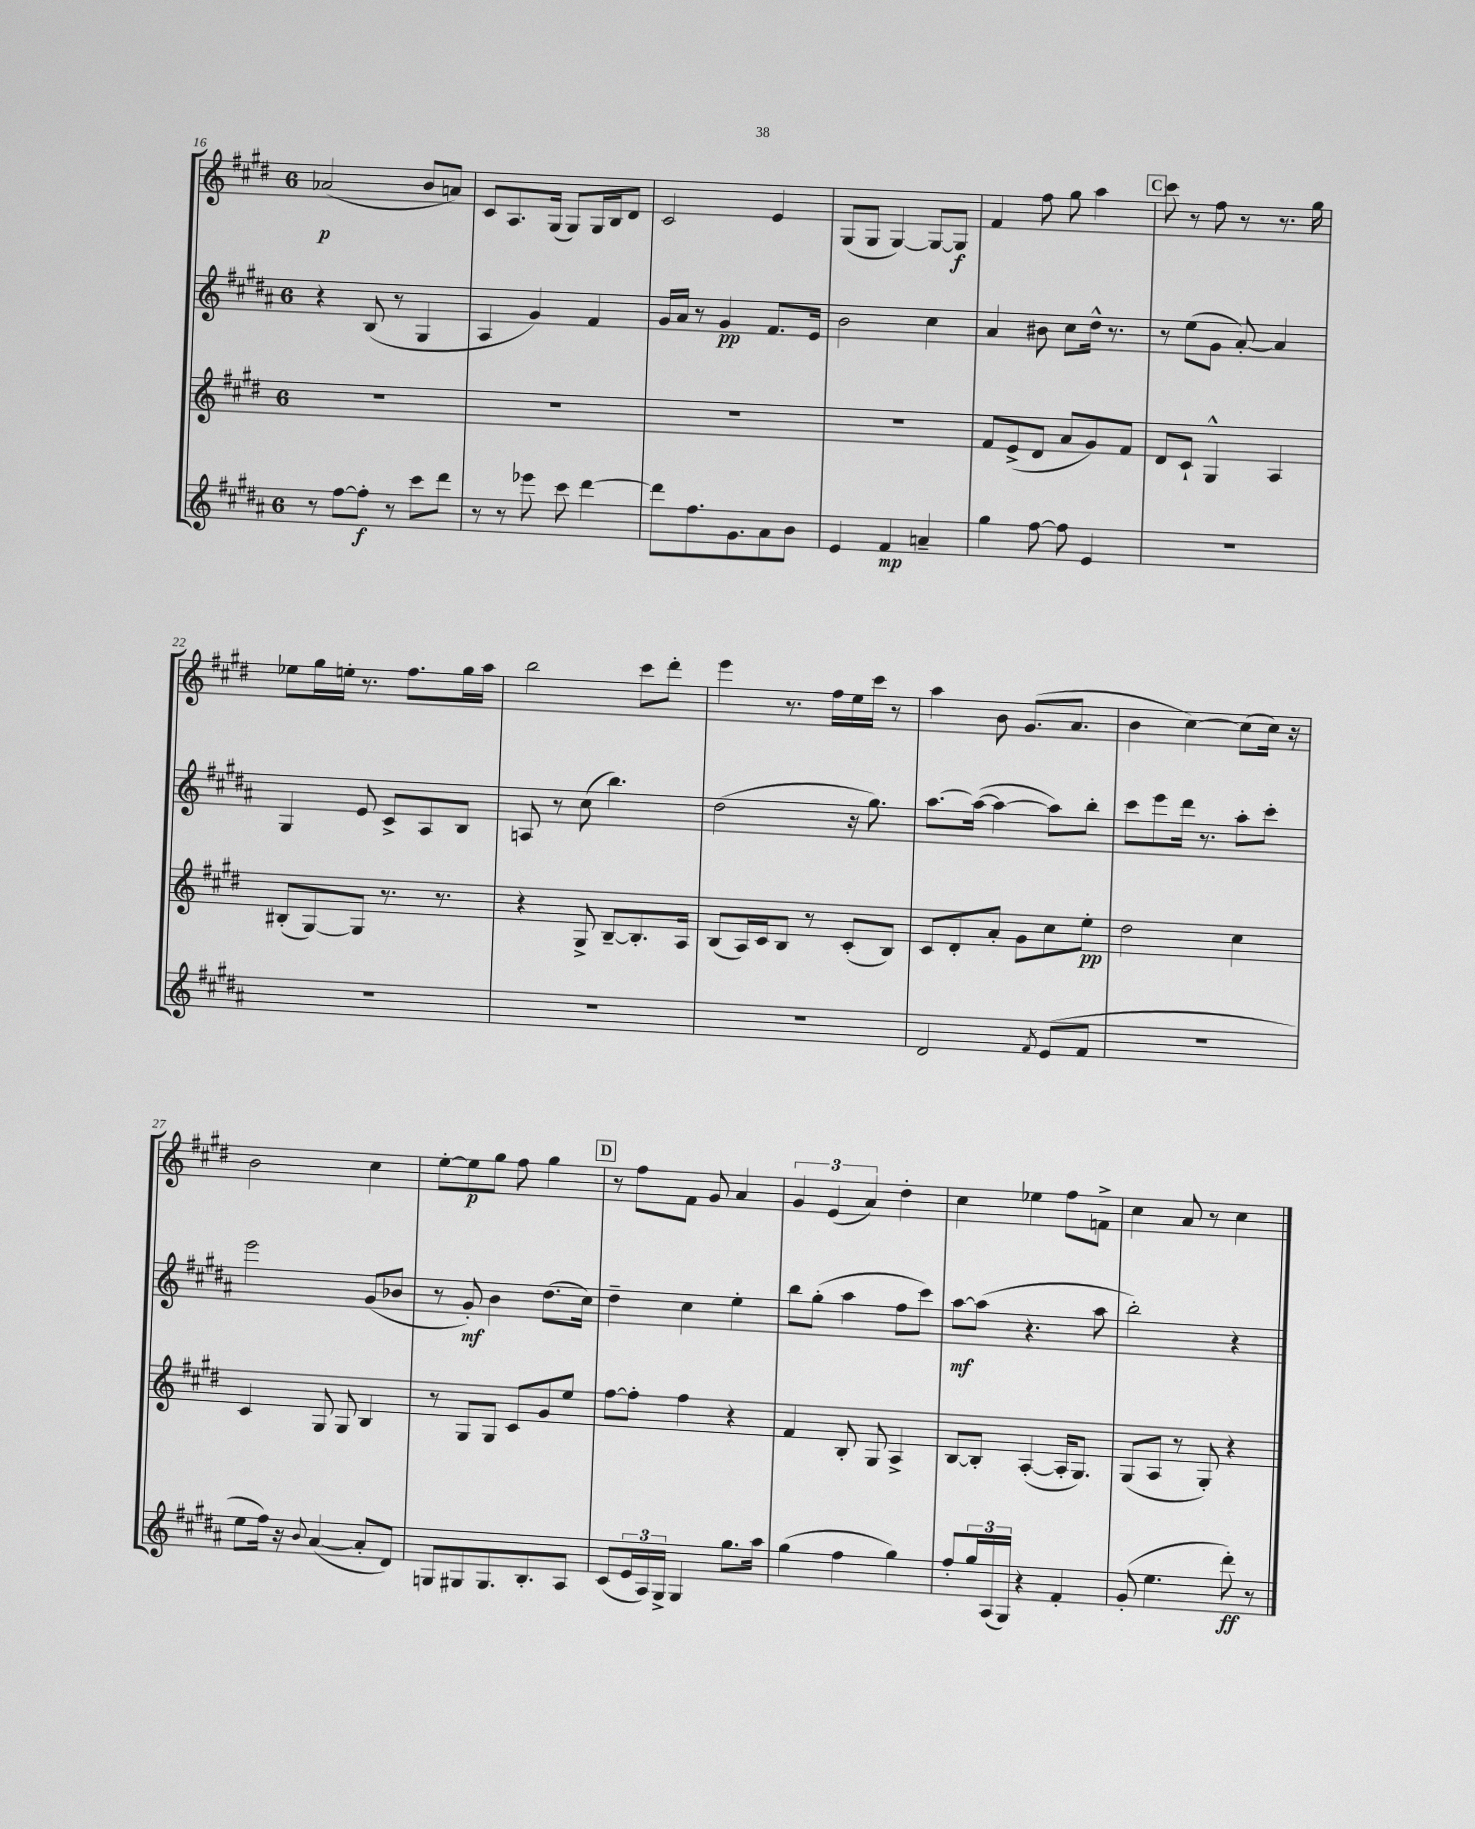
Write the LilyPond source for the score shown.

<<
\new StaffGroup <<
\new Staff = "s0" {
    \clef treble \key e \major \once \override Staff.TimeSignature.style = #'single-digit \time 6/8
    aes'2\p( b'8 a'8) |
    cis'8 a8. gis16( gis8) gis16 b16 dis'8 |
    cis'2 e'4 |
    gis8( gis8 gis4~) gis8~ gis8\f |
    fis'4 fis''8 gis''8 a''4 |
    \mark \markup { \box "C" } cis'''8 r8 fis''8 r8 r8. gis''16 |
    ees''8 gis''16 e''16-. r8. fis''8. gis''16 a''16 |
    b''2 cis'''8 dis'''8-. |
    e'''4 r8. fis''16 e''16 cis'''16 r8 |
    a''4 b'8 gis'8.( a'8. |
    b'4 cis''4~) cis''8( cis''16) r16 |
    b'2 cis''4 |
    e''8~-. e''8\p gis''8 fis''8 gis''4 |
    \mark \markup { \box "D" } r8 fis''8 fis'8 gis'8 a'4 |
    \tuplet 3/2 { gis'4 e'4( a'4) } dis''4-. |
    cis''4 ees''4 fis''8 f'8-> |
    cis''4 a'8 r8 cis''4 \bar "|." |
}
\new Staff = "s1" {
    \clef treble \key b \major \once \override Staff.TimeSignature.style = #'single-digit \time 6/8
    r4 b8( r8 gis4 |
    ais4 gis'4) fis'4 |
    gis'16 ais'16 r8 gis'4\pp fis'8. e'16 |
    b'2 cis''4 |
    ais'4 bis'8 cis''8 dis''16-^ r8. |
    \mark \markup { \box "C" } r8 e''8( gis'8 ais'8~-.) ais'4 |
    gis4 e'8 cis'8-> ais8 b8 |
    a8 r8 cis''8( b''4.) |
    dis''2( r16 gis''8.) |
    ais''8.~ ais''16~( ais''4~ ais''8) b''8-. |
    cis'''8 e'''8 dis'''16 r8. ais''8-. cis'''8-. |
    e'''2 gis'8( bes'8 |
    r8 gis'8-.\mf) b'4 dis''8.( cis''16) |
    \mark \markup { \box "D" } dis''4-- cis''4 e''4-. |
    b''8 gis''8-.( ais''4 fis''8 cis'''8) |
    ais''8~\mf ais''8( r4. ais''8 |
    b''2-.) r4 \bar "|." |
}
\new Staff = "s2" {
    \clef treble \key e \major \once \override Staff.TimeSignature.style = #'single-digit \time 6/8
    R2. |
    R2. |
    R2. |
    R2. |
    fis'8 e'8->( dis'8 a'8 gis'8) fis'8 |
    \mark \markup { \box "C" } dis'8 cis'8-! gis4-^ a4 |
    bis8-.( gis8~) gis8 r8. r8. |
    r4 gis8-> b8~-- b8.-. a16 |
    b8( a16) cis'16 b8 r8 cis'8-.( b8) |
    cis'8 dis'8-. a'8-. gis'8 cis''8 e''8-.\pp |
    dis''2 cis''4 |
    cis'4 gis8 gis8 b4 |
    r8 gis8 gis8 cis'8 gis'8 e''8 |
    \mark \markup { \box "D" } fis''8~ fis''8-. fis''4 r4 |
    fis'4 b8-. gis8 a4-> |
    b8~ b8-. a4~-.( a16-. gis8.) |
    gis8( a8 r8 gis8-.) r4 \bar "|." |
}
\new Staff = "s3" {
    \clef treble \key b \major \once \override Staff.TimeSignature.style = #'single-digit \time 6/8
    r8 fis''8~ fis''8-.\f r8 cis'''8 dis'''8 |
    r8 r8 ees'''8 cis'''8 dis'''4~ |
    dis'''8 fis''8. gis'8. ais'8 b'8 |
    e'4 fis'4\mp a'4-- |
    gis''4 fis''8~ fis''8 e'4 |
    \mark \markup { \box "C" } R2. |
    R2. |
    R2. |
    R2. |
    dis'2 \acciaccatura { fis'8 } e'8( fis'8 |
    R2. |
    e''8 fis''16) r16 \appoggiatura { b'8 } ais'4~( ais'8-. dis'8) |
    g8 gis8 gis8. b8.-. ais8 |
    \mark \markup { \box "D" } cis'8( \tuplet 3/2 { e'16 ais16) gis16-> } gis4 gis''8. ais''16 |
    gis''4( fis''4 gis''4) |
    fis''8-. \tuplet 3/2 { gis''16 ais16( gis16) } r4 fis'4-. |
    gis'8-.( e''4. dis'''8-.\ff) r8 \bar "|." |
}
>>
>>
\layout { \context { \Score currentBarNumber = #16 } }
